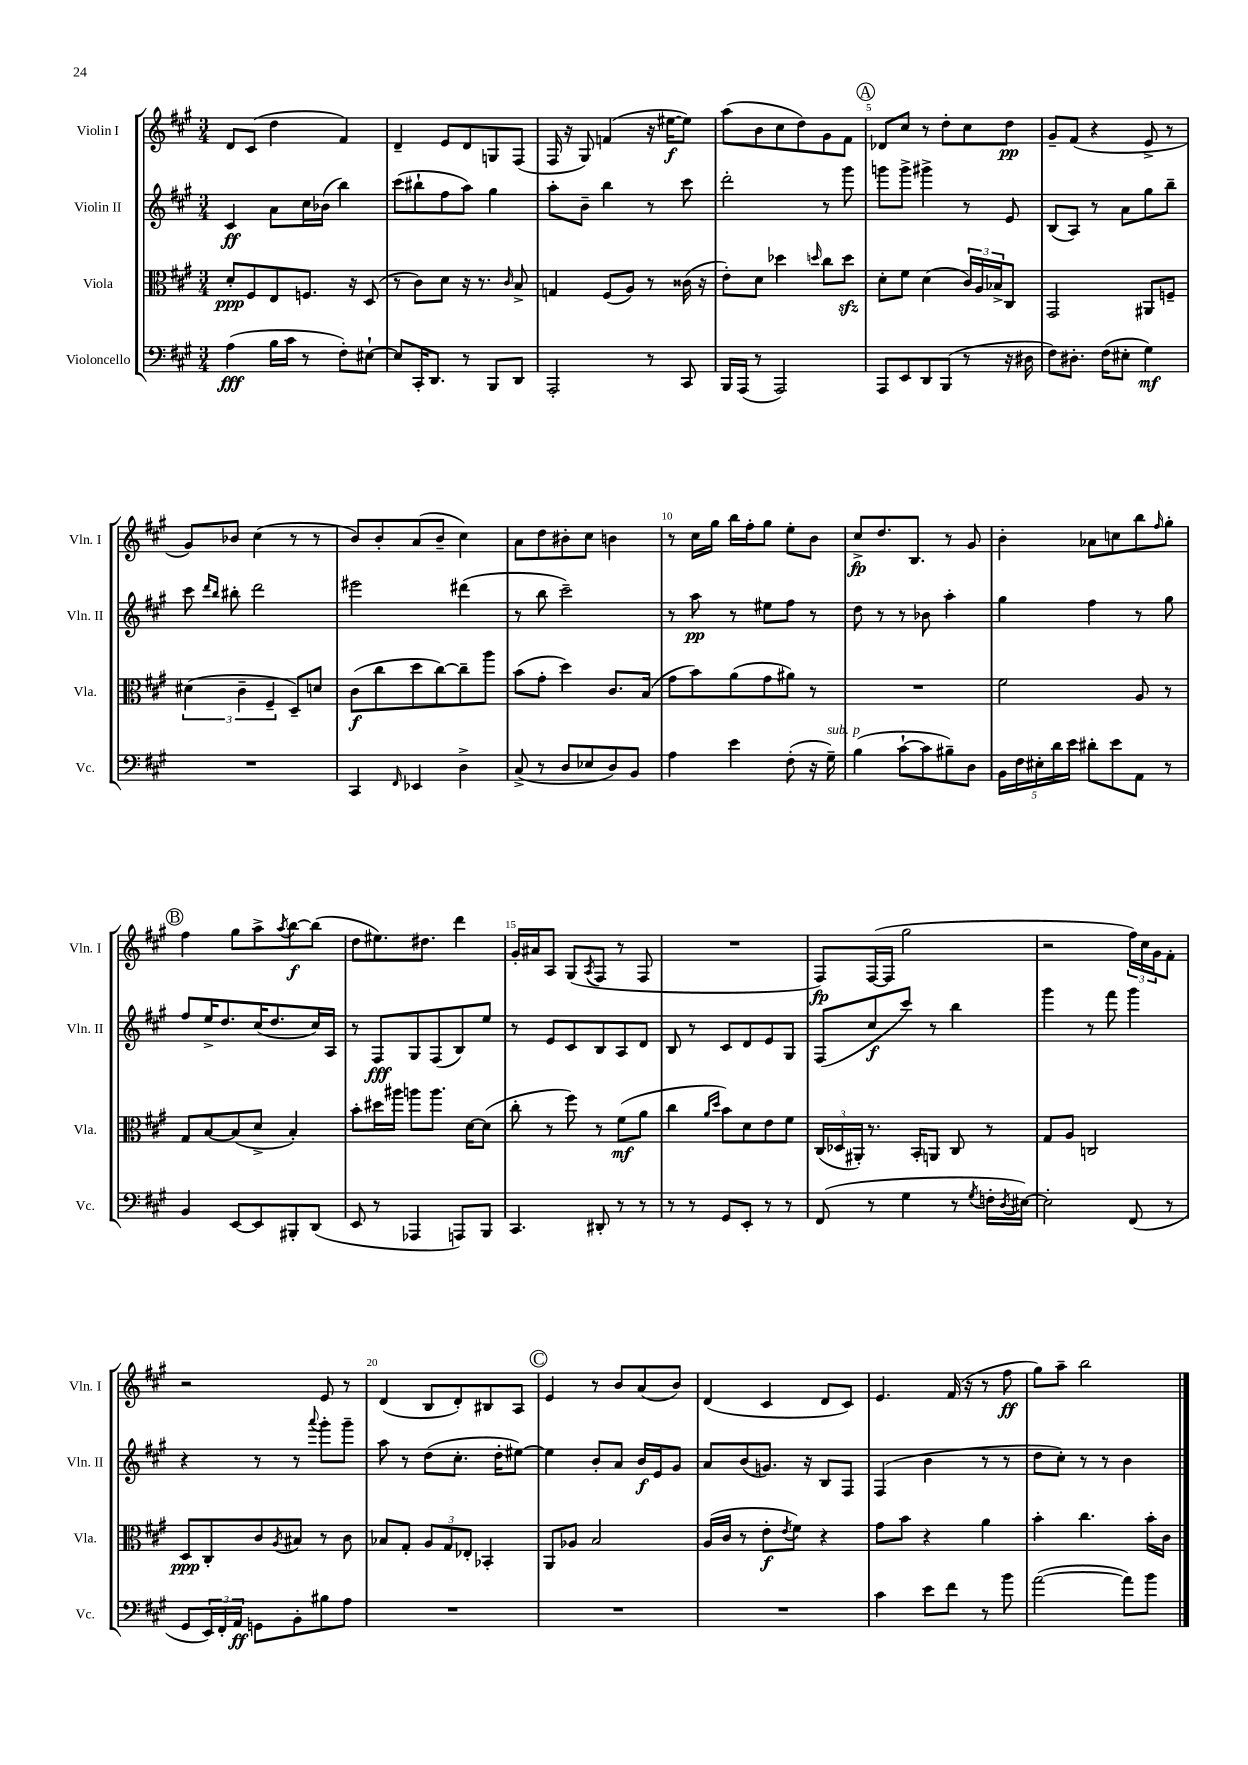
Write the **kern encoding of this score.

**kern	**dynam	**kern	**dynam	**kern	**dynam	**kern	**dynam
*part4	*part4	*part3	*part3	*part2	*part2	*part1	*part1
*staff4	*staff4	*staff3	*staff3	*staff2	*staff2	*staff1	*staff1
*I"Violoncello	*	*I"Viola	*	*I"Violin II	*	*I"Violin I	*
*I'Vc.	*	*I'Vla.	*	*I'Vln. II	*	*I'Vln. I	*
*clefF4	*	*clefC3	*	*clefG2	*	*clefG2	*
*k[f#c#g#]	*	*k[f#c#g#]	*	*k[f#c#g#]	*	*k[f#c#g#]	*
*M3/4	*	*M3/4	*	*M3/4	*	*M3/4	*
=1	=1	=1	=1	=1	=1	=1	=1
(4A\	fff	8d'/L	ppp	4c#/	ff	8d/L	.
.	.	8F#/	.	.	.	(8c#/J	.
16B\LL	.	8E/	.	8a\L	.	4dd\	.
16c#\JJ	.	.	.	.	.	.	.
8r	.	8.Fn/J	.	16cc#\L	.	.	.
.	.	.	.	(16b-X\JJ	.	.	.
8F#'\L)	.	.	.	4bb\)	.	4f#/)	.
.	.	16r	.	.	.	.	.
[8E#X`\J	.	(8D/	.	.	.	.	.
=2	=2	=2	=2	=2	=2	=2	=2
8E#/L]	.	8r	.	(8ccc#\L	.	4d~/	.
16CC#'/K	.	8c#\L)	.	8bb#X`\	.	.	.
8.DD/J	.	.	.	.	.	.	.
.	.	8d\J	.	8ff#\	.	8e/L	.
8r	.	16r	.	8aa\J)	.	8d/	.
.	.	8.r	.	.	.	.	.
8BBB/L	.	.	.	4gg#\	.	8Gn/	.
.	.	16qqc#/	.	.	.	.	.
8DD/J	.	8B^/	.	.	.	(8F#/J	.
=3	=3	=3	=3	=3	=3	=3	=3
2AAA'/	.	4Gn/	.	8aa'\L	.	16F#/	.
.	.	.	.	.	.	16r	.
.	.	.	.	8b~\J	.	8G#/)	.
.	.	(8F#/L	.	4bb\	.	(4fn/	.
.	.	8A/J)	.	.	.	.	.
8r	.	8r	.	8r	.	16r	.
.	.	.	.	.	.	[16ee#X\KL	f
8CC#/	.	(16c##X\	.	8ccc#\	.	8ee#\J])	.
.	.	16r	.	.	.	.	.
=4	=4	=4	=4	=4	=4	=4	=4
16BBB/LL	.	8e'\L)	.	2ddd'\	.	(8aa\L	.
(16AAA/JJ	.	.	.	.	.	.	.
8r	.	8d\J	.	.	.	8b\	.
2AAA/)	.	4dd-X\	.	.	.	8cc#\	.
.	.	.	.	.	.	8dd\)	.
.	.	16qqddn/	.	.	.	.	.
.	.	8cc#\L	.	8r	.	8g#\	.
.	.	8ddzz\J	.	8ggg#\	.	8f#\J	.
!!LO:REH:place=s1:t=A
=5	=5	=5	=5	=5	=5	=5	=5
8AAA/L	.	8d'\L	.	8gggn\L	.	8d-X/L	.
8EE/	.	8f#\J	.	8ggg^\J	.	8cc#/J	.
8DD/	.	(4d\	.	4ggg#X^\	.	8r	.
(8BBB/J	.	.	.	.	.	8dd'\L	.
8r	.	24c#/LL)	.	8r	.	8cc#\	.
.	.	24A/	.	.	.	.	.
.	.	24B-X^/J	.	.	.	.	.
16r	.	8C#/J	.	8e/	.	8dd\J	pp
16D#X\	.	.	.	.	.	.	.
=6	=6	=6	=6	=6	=6	=6	=6
8F#\L)	.	2GG#/	.	(8B/L	.	8g#~/L	.
8.D#X'\J	.	.	.	8A/J)	.	(8f#/J	.
.	.	.	.	8r	.	4r	.
(16F#\KL	.	.	.	.	.	.	.
8E#X'\J	.	.	.	8a\L	.	.	.
4G#\)	mf	8AA#X/L	.	8gg#\	.	8e^/	.
.	.	8Fn~/J	.	8bb~\J	.	8r	.
!!LO:LB:g=z
=7	=7	=7	=7	=7	=7	=7	=7
2.r	.	(6d#X\	.	8ccc#\	.	8g#/L)	.
.	.	.	.	16qqddd/LL	.	.	.
.	.	.	.	16qqbb/JJ	.	.	.
.	.	.	.	8bb#X'\	.	8b-X/J	.
.	.	6c#~\	.	.	.	.	.
.	.	.	.	2ddd\	.	(4cc#\	.
.	.	6F#~/	.	.	.	.	.
.	.	8D~/L)	.	.	.	8r	.
.	.	8dn/J	.	.	.	8r	.
=8	=8	=8	=8	=8	=8	=8	=8
4CC#/	.	(8c#\L	f	2eee#X\	.	8b/L)	.
.	.	8cc#\	.	.	.	8b'/	.
16qqFF#/	.	.	.	.	.	.	.
4EE-X/	.	8dd\	.	.	.	(8a/	.
.	.	[8cc#\)	.	.	.	8b~/J	.
4D^\	.	8cc#~\]	.	(4ddd#X\	.	4cc#\)	.
.	.	8aa\J	.	.	.	.	.
=9	=9	=9	=9	=9	=9	=9	=9
(8C#^/	.	(8b\L	.	8r	.	8a\L	.
8r	.	8g#'\J	.	8bb\	.	8dd\	.
8D/L	.	4dd\)	.	2ccc#~\)	.	8b#X'\	.
8E-X/	.	.	.	.	.	8cc#\J	.
8D/)	.	8.c#/L	.	.	.	4bn\	.
8BB/J	.	.	.	.	.	.	.
.	.	(16B/Jk	.	.	.	.	.
=10	=10	=10	=10	=10	=10	=10	=10
4A\	.	8g#\L	.	8r	.	8r	.
.	.	8b\)	.	8aa\	pp	16cc#\LL	.
.	.	.	.	.	.	16gg#\JJ	.
4e\	.	(8a\	.	8r	.	16bb\LL	.
.	.	.	.	.	.	16ff#'\J	.
.	.	8g#\	.	8ee#X\L	.	8gg#\J	.
(8F#'\	.	8a#X\J)	.	8ff#\J	.	8ee'\L	.
16r	.	8r	.	8r	.	8b\J	.
!LO:TX:a:i:t=sub. p	!	!	!	!	!	!	!
16G#~\)	.	.	.	.	.	.	.
=11	=11	=11	=11	=11	=11	=11	=11
(4B\	.	2.r	.	8dd\	.	8cc#^/L	fp
.	.	.	.	8r	.	8.dd/	.
[8c#`\L	.	.	.	8r	.	.	.
.	.	.	.	.	.	8.B/J	.
8c#\]	.	.	.	8b-X\	.	.	.
8B#X~\)	.	.	.	4aa'\	.	8r	.
8D\J	.	.	.	.	.	8g#/	.
=12	=12	=12	=12	=12	=12	=12	=12
20BB\LL	.	2f#\	.	4gg#\	.	4b'\	.
20F#\	.	.	.	.	.	.	.
20E#X'\	.	.	.	.	.	.	.
20d\	.	.	.	.	.	.	.
20e\JJ	.	.	.	.	.	.	.
8d#X'\L	.	.	.	4ff#\	.	8a-X\L	.
8e\	.	.	.	.	.	8ccn\	.
8AA\J	.	8A/	.	8r	.	8bb\	.
.	.	.	.	.	.	16qqff#/	.
8r	.	8r	.	8gg#\	.	8gg#'\J	.
!!LO:LB:g=z
!!LO:REH:place=s1:t=B
=13	=13	=13	=13	=13	=13	=13	=13
4BB/	.	8G#/L	.	8ff#/L	.	4ff#\	.
.	.	[8B/	.	16ee^/K	.	.	.
.	.	.	.	8.dd/	.	.	.
[8EE/L	.	(8B/]	.	.	.	8gg#\L	.
8EE/]	.	8d^/J	.	(16cc#/K	.	8aa^\	.
.	.	.	.	8.dd/	.	.	.
.	.	.	.	.	.	8qaa/	.
8BBB#X'/	.	4B'/)	.	.	.	[8bb\	f
(8DD/J	.	.	.	16cc#/L)	.	(8bb\J]	.
.	.	.	.	16A/JJ	.	.	.
=14	=14	=14	=14	=14	=14	=14	=14
8EE/	.	8b'\L	.	8r	.	8dd\L	.
8r	.	16dd#X\L	.	8F#/L	fff	8.ee#X\)	.
.	.	16aa#X\JJ	.	.	.	.	.
4AAA-X/	.	8aan\L	.	8G#/	.	.	.
.	.	.	.	.	.	8.dd#X\J	.
.	.	8.aa\J	.	(8F#/	.	.	.
8AAAn/L)	.	.	.	8B/)	.	4ddd\	.
.	.	[16d\KL	.	.	.	.	.
8BBB/J	.	(8d\J]	.	8ee/J	.	.	.
=15	=15	=15	=15	=15	=15	=15	=15
4.CC#/	.	8cc#'\	.	8r	.	16g#'/LL	.
.	.	.	.	.	.	16a#X/J	.
.	.	8r	.	8e/L	.	8A/J	.
.	.	8ff#\)	.	8c#/	.	(8G#/L	.
.	.	.	.	.	.	8qA/	.
8DD#X'/	.	8r	.	8B/	.	8F#/J	.
8r	.	(8f#\L	mf	8A/	.	8r	.
8r	.	8a\J	.	8d/J	.	8F#/	.
=16	=16	=16	=16	=16	=16	=16	=16
8r	.	4cc#\	.	8B/	.	2.r	.
8r	.	.	.	8r	.	.	.
.	.	16qqa/LL	.	.	.	.	.
.	.	16qqdd/JJ	.	.	.	.	.
8GG#/L	.	8b\L)	.	8c#/L	.	.	.
8EE'/J	.	8d\	.	8d/	.	.	.
8r	.	8e\	.	8e/	.	.	.
8r	.	8f#\J	.	8G#/J	.	.	.
=17	=17	=17	=17	=17	=17	=17	=17
(8FF#/	.	(24C#/LL	.	(8F#/L	.	8F#/L)	fp
.	.	24D-X/	.	.	.	.	.
.	.	24AA#X'/JJ)	.	.	.	.	.
8r	.	8.r	.	8cc#/	f	([16F#/L	.
.	.	.	.	.	.	16F#/JJ]	.
4G#\	.	.	.	8ccc#/J)	.	2gg#\	.
.	.	16BB'/KL	.	.	.	.	.
.	.	8AAn/J	.	8r	.	.	.
8r	.	8C#/	.	4bb\	.	.	.
8qG#/	.	.	.	.	.	.	.
16Fn'\LL	.	8r	.	.	.	.	.
8qD/	.	.	.	.	.	.	.
[16E#X\JJ)	.	.	.	.	.	.	.
=18	=18	=18	=18	=18	=18	=18	=18
2E#'\]	.	8G#/L	.	4ggg#\	.	2r	.
.	.	8A/J	.	.	.	.	.
.	.	2Cn/	.	8r	.	.	.
.	.	.	.	8fff#\	.	.	.
(8FF#/	.	.	.	4ggg#\	.	24ff#\LL)	.
.	.	.	.	.	.	24cc#\	.
.	.	.	.	.	.	24g#\J	.
8r	.	.	.	.	.	8f#'\J	.
!!LO:LB:g=z
=19	=19	=19	=19	=19	=19	=19	=19
8GG#/L	.	8D/L	ppp	4r	.	2r	.
24EE/L)	.	8C#'/	.	.	.	.	.
24FF#'/	.	.	.	.	.	.	.
24AA/JJ	ff	.	.	.	.	.	.
8GGn\L	.	8c#/	.	8r	.	.	.
.	.	8qA/	.	.	.	.	.
8BB'\	.	8B#X/J	.	8r	.	.	.
.	.	.	.	8qqaaa/	.	.	.
8B#X\	.	8r	.	8ggg#'\L	.	8e/	.
8A\J	.	8c#\	.	8ggg#~\J	.	8r	.
=20	=20	=20	=20	=20	=20	=20	=20
2.r	.	8B-X/L	.	8aa\	.	(4d/	.
.	.	8G#'/J	.	8r	.	.	.
.	.	12A/L	.	(8dd\L	.	8B/L	.
.	.	12G#/	.	.	.	.	.
.	.	.	.	8.cc#'\J	.	8d'/)	.
.	.	12E-X'/J	.	.	.	.	.
.	.	4BB-X'/	.	.	.	8B#X/	.
.	.	.	.	16dd'\KL	.	.	.
.	.	.	.	[8ee#X\J)	.	8A/J	.
!!LO:REH:place=s1:t=C
=21	=21	=21	=21	=21	=21	=21	=21
2.r	.	8AA/L	.	4ee#\]	.	4e/	.
.	.	8A-X/J	.	.	.	.	.
.	.	2B/	.	8b'/L	.	8r	.
.	.	.	.	8a/J	.	8b/L	.
.	.	.	.	16b/LL	f	(8a/	.
.	.	.	.	16e/J	.	.	.
.	.	.	.	8g#/J	.	8b/J)	.
=22	=22	=22	=22	=22	=22	=22	=22
2.r	.	(16A/LL	.	8a/L	.	(4d/	.
.	.	16c#/JJ	.	.	.	.	.
.	.	8r	.	(8b/	.	.	.
.	.	8e'\L	f	8.gn/J)	.	4c#/	.
.	.	8qe/	.	.	.	.	.
.	.	8f#\J)	.	.	.	.	.
.	.	.	.	16r	.	.	.
.	.	4r	.	8B/L	.	8d/L	.
.	.	.	.	8F#/J	.	8c#/J)	.
=23	=23	=23	=23	=23	=23	=23	=23
4c#\	.	8g#\L	.	(4F#/	.	4.e/	.
.	.	8b\J	.	.	.	.	.
8e\L	.	4r	.	4b\	.	.	.
8f#\J	.	.	.	.	.	(16f#/	.
.	.	.	.	.	.	16r	.
8r	.	4a\	.	8r	.	8r	.
8b\	.	.	.	8r	.	8ff#\	ff
=24	=24	=24	=24	=24	=24	=24	=24
([2a\	.	4b'\	.	8dd\L	.	8gg#\L)	.
.	.	.	.	8cc#'\J)	.	8aa~\J	.
.	.	4.cc#\	.	8r	.	2bb\	.
.	.	.	.	8r	.	.	.
8a\L])	.	.	.	4b\	.	.	.
8b\J	.	16b'\LL	.	.	.	.	.
.	.	16c#\JJ	.	.	.	.	.
==	==	==	==	==	==	==	==
*-	*-	*-	*-	*-	*-	*-	*-
